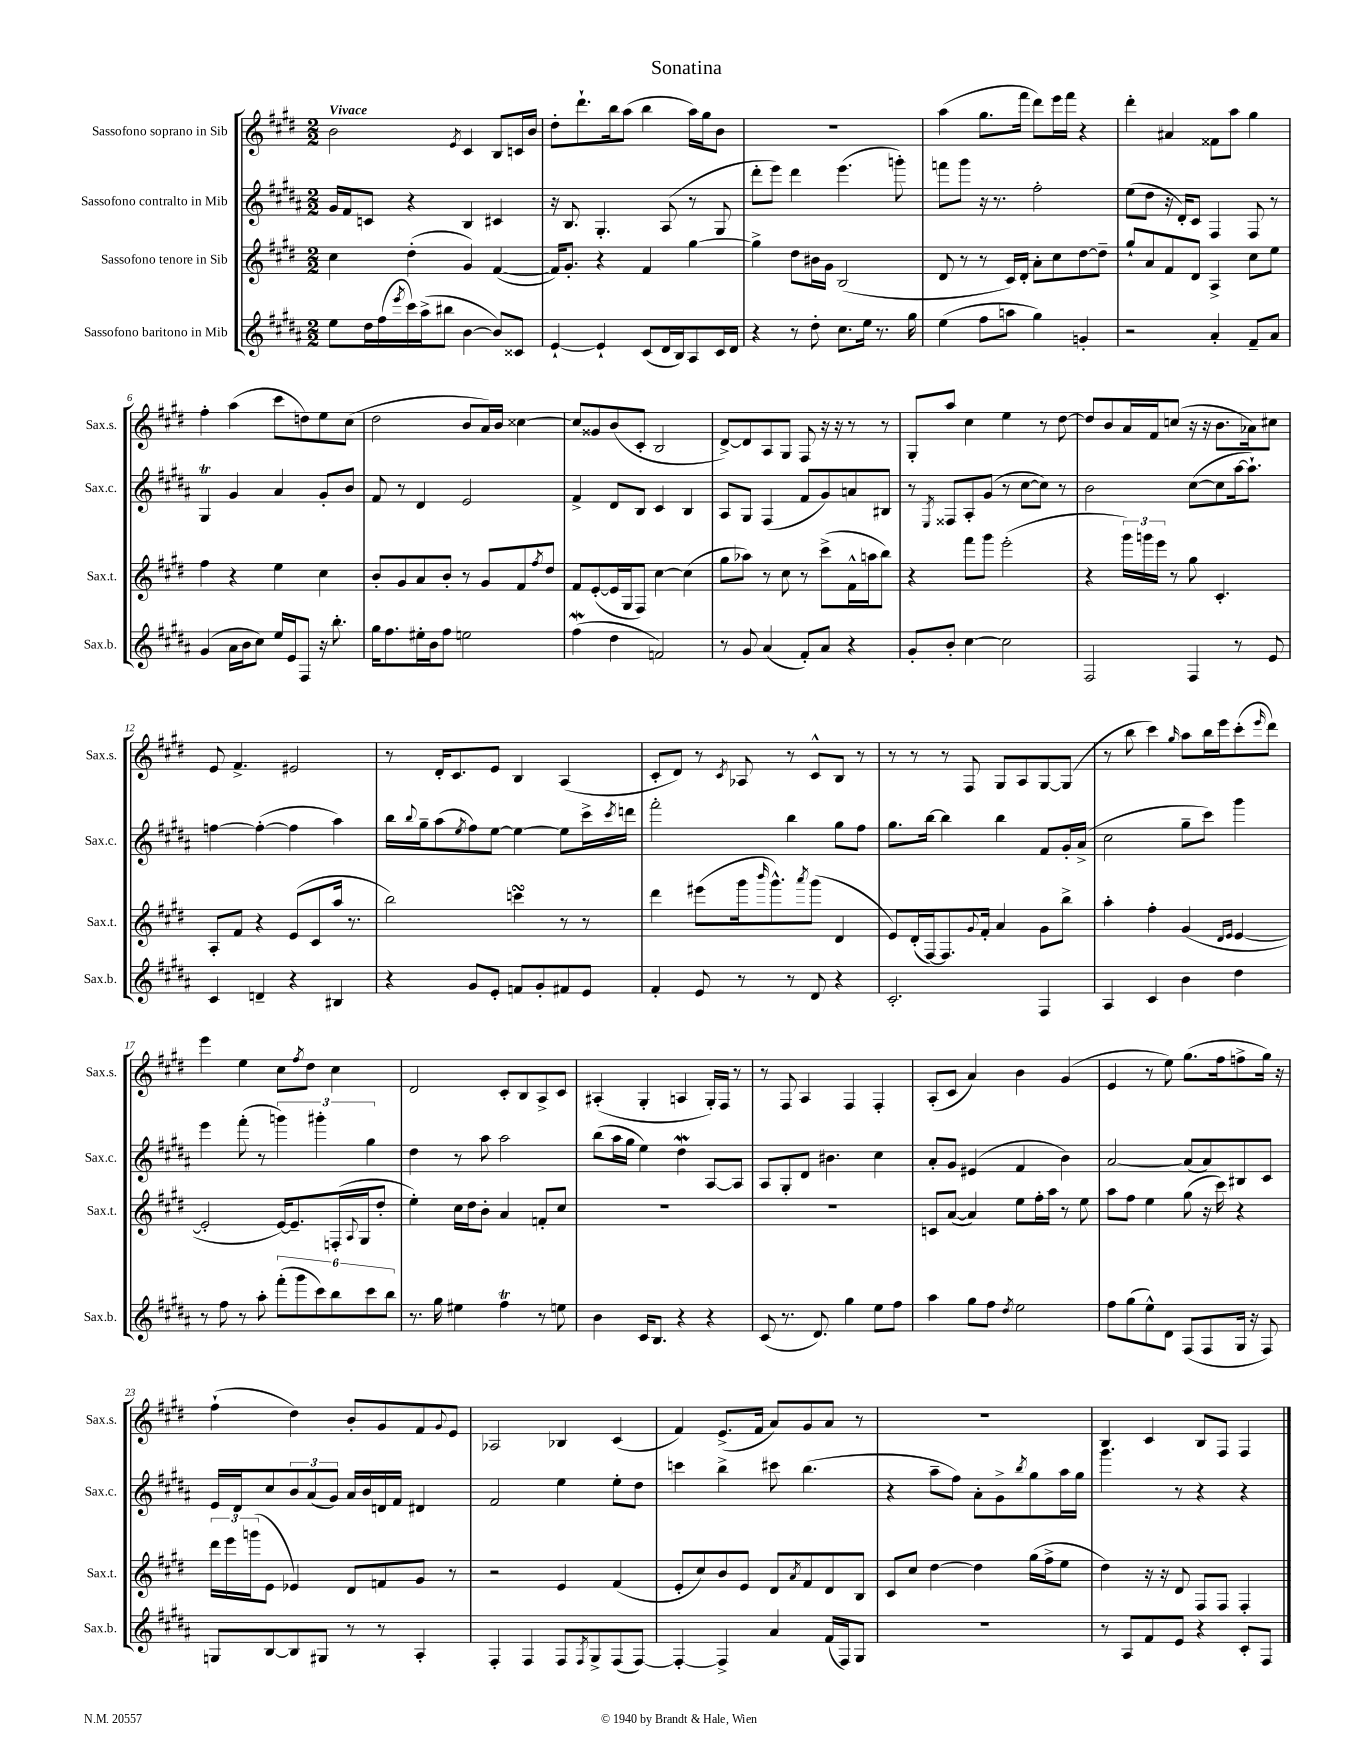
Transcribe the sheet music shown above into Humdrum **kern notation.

**kern	**kern	**kern	**kern
*staff4	*staff3	*staff2	*staff1
*clefG2	*clefG2	*clefG2	*clefG2
*k[f#c#g#d#a#]	*k[f#c#g#d#]	*k[f#c#g#d#a#]	*k[f#c#g#d#]
*M2/2	*M2/2	*M2/2	*M2/2
8ee\L	4cc#\	16g#/LL	2b\
.	.	16f#/J	.
16dd#\L	.	8c/J	.
(16ff#\	.	.	.
8qeee/	.	.	.
16ccc#\)	(4dd#'\	4r	.
(16aa#^\J	.	.	.
8bb#\J	.	.	.
.	.	.	8qe/
[4b\	4g#/)	4B/	4c#/
8b/]L)	([4f#/	4c#/	8B/L
8c##/J	.	.	16c/L
.	.	.	16b/JJ
=	=	=	=
[4e`/	16f#/]LK)	16r	8dd#'\L
.	8.g#'/J	8.B/	.
.	.	.	8.ddd#`\
4e`/]	4r	4.G#'/	.
.	.	.	16bb\k
.	.	.	(8aa\J
(8c#/L	4f#/	.	4bb\
16d#/L	.	(8A#/	.
16B/J)	.	.	.
8A#/	[4gg#\	8r	16aa\LL)
.	.	.	16gg#\J
16c#/L	.	8G#/	8b\J
16d#/JJ	.	.	.
=	=	=	=
4r	4gg#^\]	8ddd#'\L	1r
.	.	8eee\J)	.
8r	8dd#\L	4ddd#\	.
8dd#'\	16b#\L	.	.
.	16g#\JJ	.	.
8.cc#\L	(2B/	(4.eee\	.
16ee\Jk	.	.	.
8.r	.	.	.
.	.	8ggg'\)	.
16gg#\	.	.	.
=	=	=	=
(4ee\	8d#/	8fff\L	(4aa\
.	8r	8ggg#\J	.
8ff#\L	8r	16r	8.gg#\L
.	.	8.r	.
8aa\J	16c#/LL)	.	.
.	16d#'/JJ	.	16fff#\Jk
4gg#\)	8a'\L	2ff#'\	8ddd#\L)
.	8cc#\	.	16eee\L
.	.	.	16fff#\JJ
4g'/	[8dd#\	.	4r
.	8dd#~\]J	.	.
=	=	=	=
2r	8gg#`/L	(8ee\L	4ddd#'\
.	8a/	8dd#\J	.
.	8f#/	16r	4a#/
.	.	16d#'/LK)	.
.	8d#/J	8c#/J	.
4a#'/	4A^/	4F#/	8f##\L
.	.	.	8aa\J
8f#~/L	8cc#\L	8F#/	4gg#\
8a#/J	8ee\J	8r	.
=	=	=	=
(4g#/	4ff#\	4G#/	4ff#'\
16a#\LL	4r	4g#/	(4aa\
16b\J	.	.	.
8cc#\J)	.	.	.
16ee/LL	4ee\	4a#/	8ccc#\L
16e/J	.	.	.
8F#/J	.	.	8dd\)
16r	4cc#\	8g#'/L	8ee\
8.bb'\	.	.	.
.	.	8b/J	(8cc#\J
=	=	=	=
16gg#\LK	8b'/L	8f#/	2dd#\
8.ff#\	.	.	.
.	8g#/	8r	.
16ee#'\L	8a/	4d#/	.
16b\J	.	.	.
8ff#\J	8b'/J	.	.
2ee\	8r	2e/	8b/L
.	8g#/L	.	16a/L)
.	.	.	16b/JJ
.	8f#/	.	[4cc##\
.	8qff#/	.	.
.	8dd#/J	.	.
=	=	=	=
(4ff#\	8f#/L	4f#^/	8cc##/]L
.	([8e'/	.	8g##/
4dd#\	16e/]L	8d#/L	(8b/
.	16G#/J	.	.
.	8F#/J)	8B/J	8c#'/J
2f/)	[4cc#\	4c#/	2B/
.	(4cc#\]	4B/	.
=	=	=	=
8r	8gg#\L	8A#/L	[8d#^/L)
8g#/	8aa-\J)	8G#/J	8d#/]
(4a#/	8r	(4F#/	8A/
.	8cc#\	.	8G#/J
8f#'/L)	8r	8f#/L	8F#/
8a#/J	(8ccc#^\L	8g#/)	16r
.	.	.	16r
4r	16f#^^\L	8a/	8r
.	16aa\J	.	.
.	8bb\J)	8B#/J	8r
=	=	=	=
8g#'/L	4r	8r	8G#'/L
.	.	8qE/	.
8b'/J	.	8F##/L	8aa/J
[4cc#\	8fff#\L	8A#'/	4cc#\
.	8ggg#\J	(8g#/J	.
2cc#\]	(2eee'\	8r	4ee\
.	.	[8cc#\L	.
.	.	8cc#\]J)	8r
.	.	8r	[8dd#\
=	=	=	=
2F#/	4r	2b\	8dd#/]L
.	.	.	8b/
.	24ggg#\LL)	.	16a/L
.	24ggg\	.	.
.	.	.	16f#/J
.	24eee\JJ	.	.
.	8r	.	(8cc/J
4F#/	8gg#\	([8cc#\L	16r
.	.	.	16r
.	4.c#'/	8cc#\]	8.b\L
8r	.	[16aa#\k	.
.	.	8.aa#`\]J)	16a-\k)
8e/	.	.	8cc#\J
=	=	=	=
4c#/	8A'/L	[4ff\	8e/
.	8f#/J	.	4.f#^/
4d~/	4r	(4ff'\_	.
4r	(8e/L	4ff\]	2e#/
.	8c#/	.	.
4B#/	16aa/Jk	4aa#\)	.
.	8.r	.	.
=	=	=	=
4r	2bb\)	16bb\LL	8r
.	.	8qqbb/	.
.	.	16gg#~\J	.
.	.	(8aa#\	16d#'/LK
.	.	.	8.c#/
.	.	8qee/	.
8g#/L	.	8ff#\)	.
8e'/J	.	[8ee\J	8e/J
8f/L	4ccc\	4ee\_	4B/
8g#'/	.	.	.
8f#/	8r	8ee\]L	(4A/
8e/J	8r	16ccc#^\L	.
.	.	8qccc#/	.
.	.	16ddd\JJ	.
=	=	=	=
4f#'/	4ddd#\	2fff#'\	8c#'/L
.	.	.	8d#/J)
8e/	(8eee#\L	.	8r
.	.	.	8qc#/
8r	16ggg#\k	.	8A-/
.	16qqbbb/	.	.
.	8.ggg#^^\)	.	.
8r	.	4bb\	8r
.	8qaaa/	.	.
8d#/	(8ggg#\J	.	8c#^^/L
4r	4d#/	8gg#\L	8B/J
.	.	8ff#\J	8r
=	=	=	=
2.c#'/	8e/L)	8.gg#\L	8r
.	(16d#'/L	.	8r
.	[16F#/J)	[16bb\Jk	.
.	8.F#/]	4bb\]	8r
.	.	.	8F#/
.	8qqg#/	.	.
.	16f#'/Jk	.	.
.	4a/	4bb\	8G#/L
.	.	.	8A/
4F#/	8g#\L	8f#/L	[8G#/
.	8bb^\J	16g#'/L	(8G#/]J
.	.	(16a#^/JJ	.
=	=	=	=
4A#/	4aa'\	2cc#\	8r
.	.	.	8bb\
4c#/	4ff#'\	.	4ccc#\)
.	.	.	16qqgg#/
4b\	(4g#/	8gg#~\L	8aa\L
.	.	8ccc#\J)	16bb\L
.	.	.	16eee\J
.	16qqd#/LL	.	.
.	16qqe/JJ	.	.
4dd#\	[4e/	4ggg#\	(8ccc#'\
.	.	.	16qqeee/
.	.	.	8ddd#\J)
=	=	=	=
8r	2e'/]	4eee\	4eee\
8ff#\	.	.	.
8r	.	(8fff#'\	4ee\
8aa#'\	.	8r	.
(12fff#'\L	[16e/LK)	6ggg\)	8cc#\L
.	8.e~/]	.	.
12ggg#\	.	.	.
.	.	.	8qff#/
.	.	.	8dd#\J
12ccc#\)	.	6ggg#'\	.
12bb\	(16F'/L	.	4cc#\
.	8qqA/	.	.
.	16G#/J	.	.
12ccc#\	.	6gg#\	.
.	8dd#'/J	.	.
12bb\J	.	.	.
=	=	=	=
8.r	4ee'\)	4dd#\	2d#/
16gg#\	.	.	.
4ee#\	16cc#\LL	8r	.
.	16dd#\J	.	.
.	8b'\J	8aa#\	.
4ff#\	4a/	2aa#\	8c#'/L
.	.	.	8B/
8r	8f'/L	.	8A^/
8ee\	8cc#/J	.	8c#/J
=	=	=	=
4b\	1r	(8bb\L	(4A#'/
.	.	16aa#\L	.
.	.	16gg#\JJ	.
16c#/LK	.	4ee\)	4G#'/
8.B/J	.	.	.
4r	.	4dd#\	4A/
4r	.	[8A#/L	16G#'/LL)
.	.	.	16F#/JJ
.	.	8A#/]J	8r
=	=	=	=
(8c#/	1r	8A#/L	8r
8.r	.	8G#'/	8F#/
.	.	8d#/J	4A/
8.d#/)	.	.	.
.	.	4.b#\	.
4gg#\	.	.	4F#/
8ee\L	.	4cc#\	4F#'/
8ff#\J	.	.	.
=	=	=	=
4aa#\	8c/L	8a#'/L	(8A'/L
.	([8a/J	8g#/J	8c#/J
8gg#\L	4a/])	(4e#/	4a/)
8ff#\J	.	.	.
8qdd#/	.	.	.
2ee\	8ee\L	4f#/	4b\
.	16ff#'\L	.	.
.	16aa\JJ	.	.
.	8r	4b\)	(4g#/
.	8ee\	.	.
=	=	=	=
8ff#\L	8aa\L	[2a#/	4e/
(8gg#\	8ff#\J	.	.
8ee^^\)	4ee\	.	8r
8d#\J	.	.	8ee\)
(8F#/L	(8gg#\	(8a#/]L	(8.gg#\L
8F#/	16r	8a#/)	.
.	16ccc#\)	.	16ff#\k
16G#/Jk	4r	8B#/	8ff^\
16r	.	.	.
8F#/)	.	8c#/J	16gg#\Jk)
.	.	.	16r
=	=	=	=
8G/L	24ddd#\LL	16e/LL	(4ff#`\
.	24eee\	.	.
.	.	16d#/J	.
.	(24ggg\J	.	.
[8B/	8e\J	8cc#/	.
8B/]	4e-/)	12b/	4dd#\)
.	.	(12a#/	.
8G#/J	.	.	.
.	.	12g#/J)	.
8r	8d#/L	16a#/LL	8b'/L
.	.	16b/	.
8r	8f/	16d/	8g#/
.	.	16f#/JJ	.
4A#'/	8g#/J	4d#/	8f#/
.	.	.	8qqg#/
.	8r	.	8e/J
=	=	=	=
4F#'/	2r	2f#/	2A-/
4F#/	.	.	.
8F#/L	4e/	4ee\	4B-/
8qF#/	.	.	.
8G#^/	.	.	.
(8F#/	(4f#/	8ee'\L	(4c#/
[8F#/J)	.	8dd#\J	.
=	=	=	=
4F#'/_	8e'/L	4ccc\	4f#/)
.	8cc#/)	.	.
4F#^/]	8b/	4bb^\	(8.e^/L
.	8e/J	.	.
.	.	.	16f#/Jk
4a#/	8d#/L	8ccc#\	8a/L)
.	8qa/	.	.
.	8f#/	(4.bb\	8g#/
(16f#/LL	8d#/	.	8a/J
16F#/J)	.	.	.
8G#/J	8B/J	.	8r
=	=	=	=
1r	8c#/L	4r	1r
.	8cc#/J	.	.
.	[4dd#\	8aa#~\L	.
.	.	8ff#\J)	.
.	4dd#\]	8a#'\L	.
.	.	8g#^\	.
.	.	8qbb/	.
.	(16gg#\LL	8gg#\	.
.	16ff#^\J	.	.
.	8ee\J	16aa#\L	.
.	.	16gg#\JJ	.
=	=	=	=
8r	4dd#\)	4.ggg#\	4B/
8A#/L	.	.	.
8f#/	16r	.	4c#/
.	16r	.	.
8e/J	8d#/	8r	.
4r	8F#/L	4r	8B/L
.	8F#/J	.	8F#/J
8c#'/L	4F#'/	4r	4F#/
8F#/J	.	.	.
==	==	==	==
*-	*-	*-	*-
